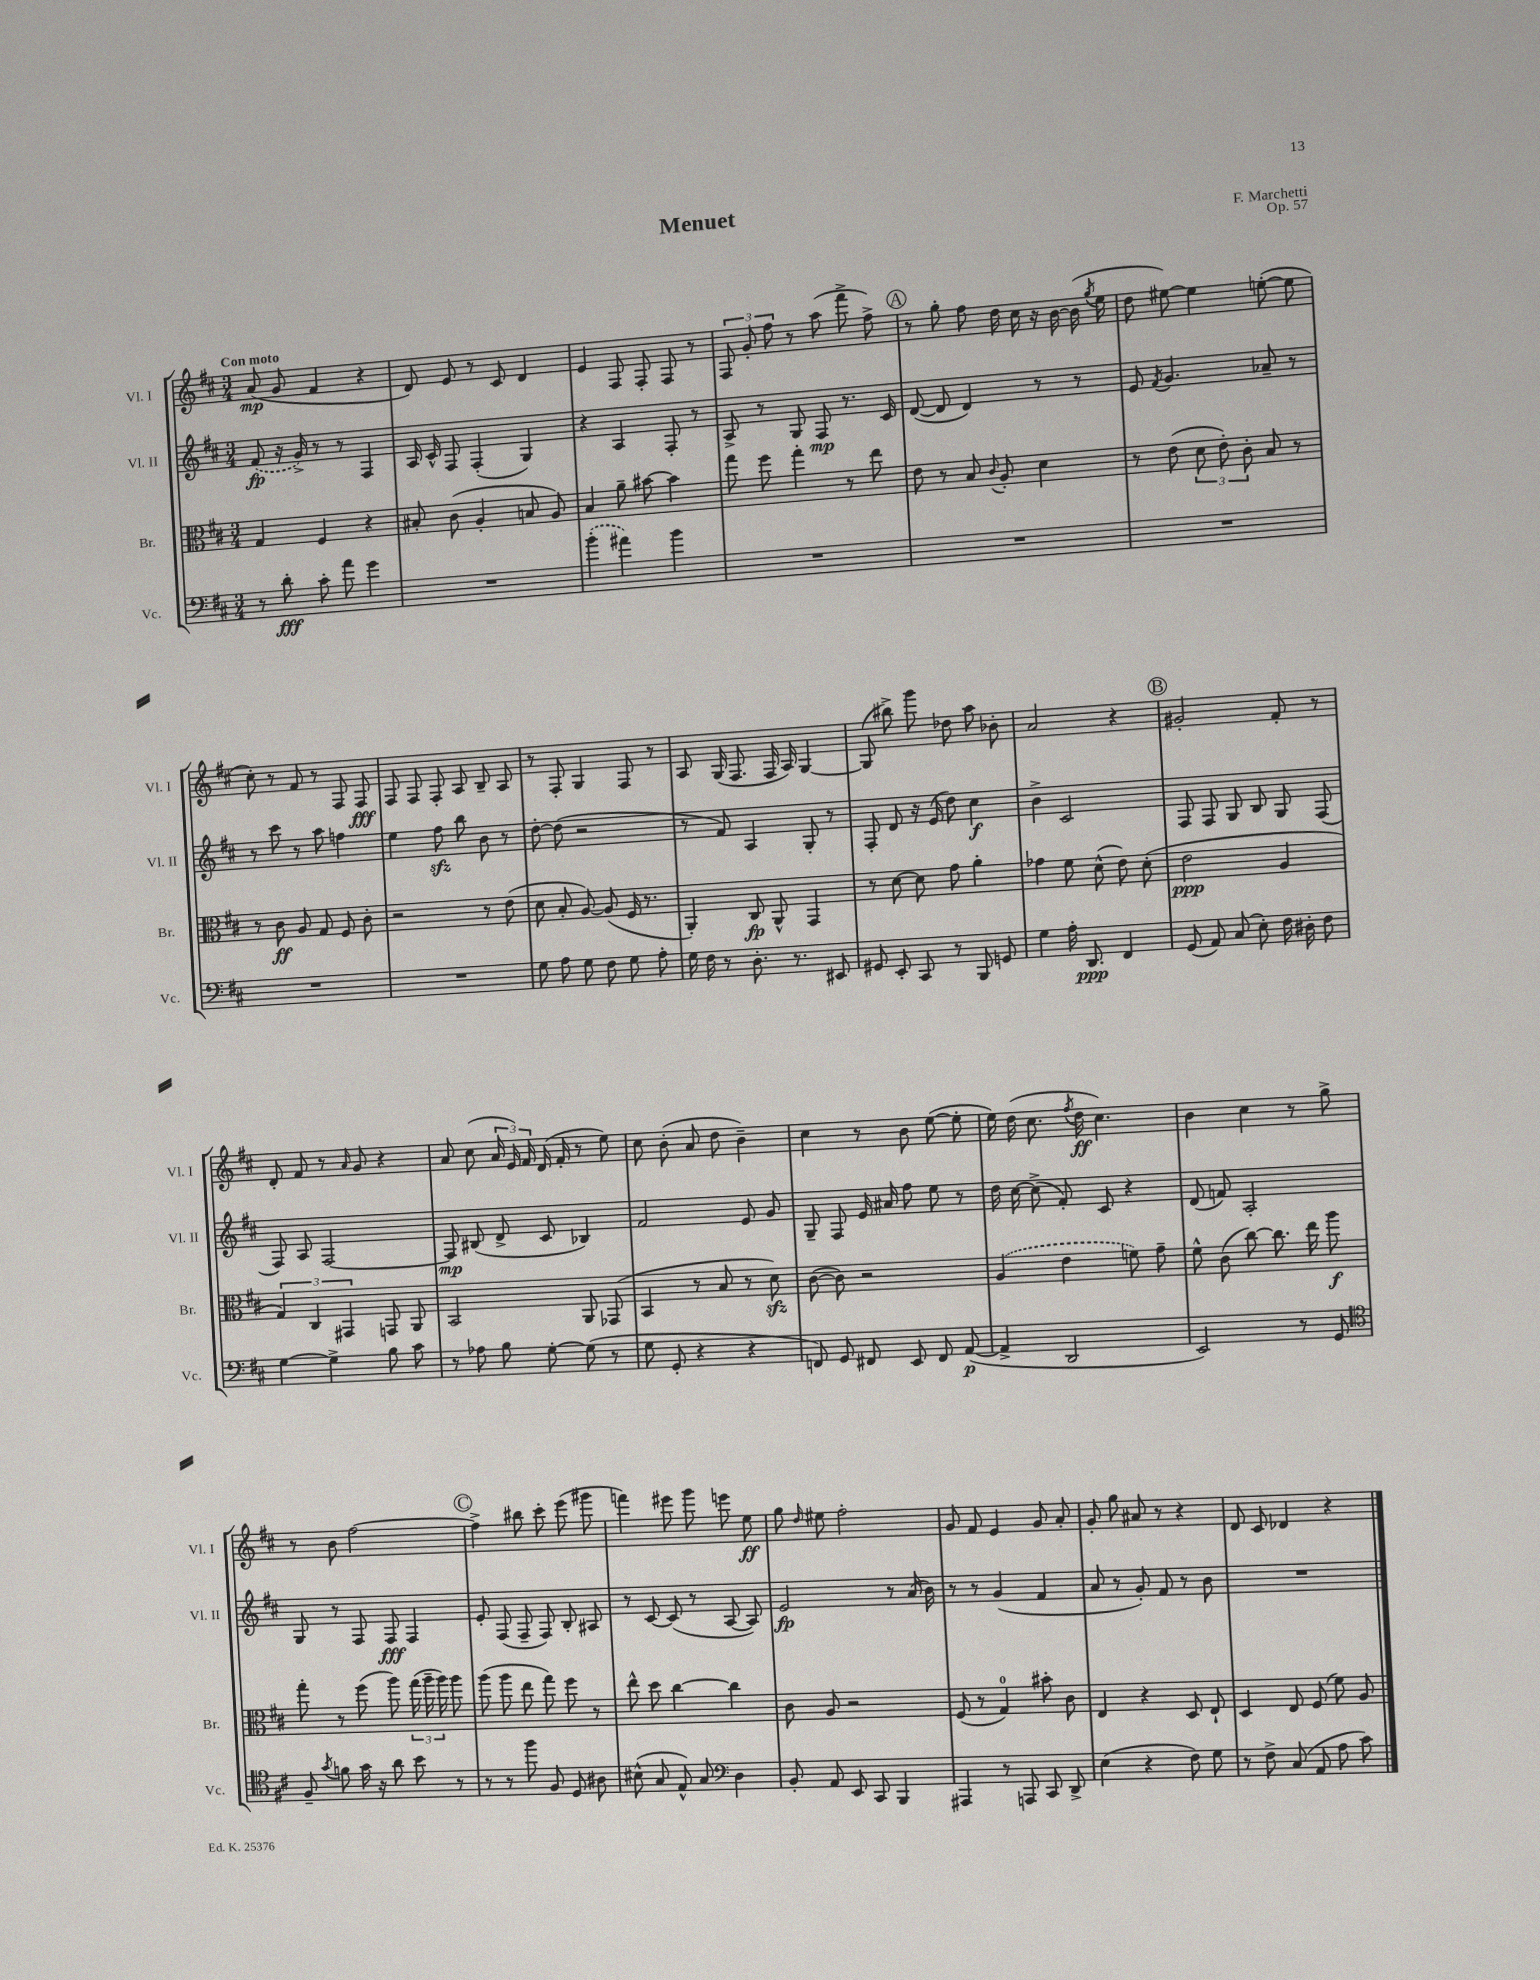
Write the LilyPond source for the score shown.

\header { title = "Menuet" composer = "F. Marchetti" opus = "Op. 57" }
<<
\new StaffGroup <<
\new Staff = "s0" \with { instrumentName = "Vl. I" shortInstrumentName = "Vl. I" } {
    \clef treble \key d \major \numericTimeSignature \time 3/4 \tempo "Con moto"
    \autoBeamOff a'8\mp( g'8 fis'4 r4 |
    d'8) e'8 r8 cis'8 d'4 |
    e'4 fis8 fis8-. fis8 r8 |
    \tuplet 3/2 { fis8 g'8-. fis''8 } r8 a''8( fis'''8-> fis''8->) |
    \mark \markup { \circle "A" } r8 g''8-. fis''8 d''16 cis''16 r16 b'16~ b'16( \acciaccatura { g''8 } e''16 |
    d''8 eis''8~) eis''4 e''8~-.( e''8 |
    cis''8-.) r8 fis'8 r8 fis8 fis8\fff |
    fis8 fis8 fis8-. a8 b8-- a8 |
    r8 fis8-. g4 fis8 r8 |
    a8 g16( fis8. fis16 a16) g4~ |
    g8( bis''8->) g'''8 des''8 a''8 bes'8-. |
    a'2 r4 |
    \mark \markup { \circle "B" } gis'2-. fis'8-. r8 |
    d'8-. fis'8 r8 \grace { a'16 } g'8 r4 |
    a'8 cis''8( \tuplet 3/2 { a'16 e'16) fis'16 } d'16( fis'16-. r8 e''8) |
    cis''8 b'8-.( a'8 d''8 b'4--) |
    cis''4 r8 b'8 e''8~( e''8-. |
    e''16) d''16( cis''8. \acciaccatura { fis''8 } d''16\ff cis''4.) |
    b'4 cis''4 r8 g''8-> |
    r8 b'8 fis''2~ |
    \mark \markup { \circle "C" } fis''4-> bis''8 cis'''8-. e'''8( gis'''8 |
    f'''4) eis'''8 g'''8 e'''8 e''8\ff |
    g''8 \grace { d''16 } eis''8 fis''2-. |
    g'8 fis'8 e'4 g'8 a'8-. |
    g'8-. g''8 ais'8 r8 r4 |
    d'8 cis'8 des'4 r4 \bar "|." |
}
\new Staff = "s1" \with { instrumentName = "Vl. II" shortInstrumentName = "Vl. II" } {
    \clef treble \key d \major \numericTimeSignature \time 3/4
    \autoBeamOff \once \slurDashed fis'8\fp( r16 g'16->) r8 r8 fis4 |
    a16 cis'16-^ fis8 fis4-.( g4) |
    r4 a4 fis8-. r8 |
    a8-> r8 g8 fis8\mp r8. cis'16 |
    \mark \markup { \circle "A" } d'8~( d'8 d'4) r8 r8 |
    e'8 \acciaccatura { fis'8 } g'4. aes'8-- r8 |
    r8 cis'''8 r8 a''8 f''4 |
    e''4 fis''8\sfz b''8 b'8 r8 |
    d''8~-. d''8( r2 |
    r8 fis'8) a4 g8-. r8 |
    fis8-. d'8 r16 e'16( d''8) cis''4\f |
    b'4-> cis'2 |
    \mark \markup { \circle "B" } fis8 fis8 g8 b8 g8 fis8( |
    fis8) a8 fis2~ |
    fis8\mp bis8( d'8-> cis'8 bes4) |
    fis'2 e'8 g'8 |
    g8-- fis8 e'16 ais'16 fis''8 e''8 r8 |
    d''16 cis''16~ cis''8->( fis'8-.) cis'8 r4 |
    d'8( f'8) a2-. |
    g8 r8 fis8 fis8\fff fis4 |
    \mark \markup { \circle "C" } e'8-. fis8( fis8-- fis8) b8-. ais8 |
    r8 cis'8~ cis'8( r8 a8~ a8) |
    e'2\fp r8 a'16( b'16) |
    r8 r8 g'4( fis'4 |
    a'8 r8 g'8-.) fis'8 r8 b'8 |
    R2. \bar "|." |
}
\new Staff = "s2" \with { instrumentName = "Br." shortInstrumentName = "Br." } {
    \clef alto \key d \major \numericTimeSignature \time 3/4
    \autoBeamOff g4 fis4 r4 |
    bis8-. cis'8( a4-. b8 a8) |
    b4 a'8-- bis'8~ bis'4 |
    g''8 fis''8 g''4-. r8 e''8 |
    \mark \markup { \circle "A" } e'8 r8 b8 \appoggiatura { cis'8 } a8-. d'4 |
    r8 e'8( \tuplet 3/2 { d'8 e'8-.) cis'8-. } b8 r8 |
    r8 cis'8\ff a8 g8 fis8 cis'8-. |
    r2 r8 e'8( |
    d'8 b8-. a8~) a8( fis16 r8. |
    a,4-.) cis8\fp a,8-^ g,4 |
    r8 d'8~ d'8 g'8 a'4-. |
    ges'4 fis'8 d'8-^( e'8) d'8-.( |
    \mark \markup { \circle "B" } e'2\ppp a4 |
    \tuplet 3/2 { g4) cis4 gis,4 } g,8 a,8 |
    b,2 a,8 ges,8( |
    b,4 r8 b8 r8 d'8\sfz) |
    cis'8~( cis'8) r2 |
    \once \slurDashed a4( e'4 f'8) g'8-- |
    fis'8-^ cis'8( cis''8~) cis''8. e''16 a''8\f |
    g''8-. r8 fis''8( a''8) \tuplet 3/2 { g''16( a''16-- a''16) } a''8 |
    \mark \markup { \circle "C" } a''8( a''8 e''8 g''8) fis''8 r8 |
    e''8-^ d''8 cis''4~ cis''4 |
    cis'8 a8 r2 |
    fis8( r8 g4-0) bis'8-. cis'8 |
    e4 r4 d8 e8-! |
    d4 e8 fis8( fis'8) a8 \bar "|." |
}
\new Staff = "s3" \with { instrumentName = "Vc." shortInstrumentName = "Vc." } {
    \clef bass \key d \major \numericTimeSignature \time 3/4
    \autoBeamOff r8 d'8-.\fff cis'8-. a'8 g'4 |
    R2. |
    \once \slurDashed b'4-.( ais'4) b'4 |
    R2. |
    \mark \markup { \circle "A" } R2. |
    R2. |
    R2. |
    R2. |
    g8 a8 g8 fis8 g8 a8-. |
    g16 fis16 r8 d8.-. r8. eis,8 |
    gis,8 e,8-. cis,8 r8 b,,8 g,8 |
    g4 a16-. d,8.\ppp fis,4 |
    \mark \markup { \circle "B" } g,8( a,8) cis8( e8-.) fis16 dis16-. fis8 |
    g4~ g4-> b8 cis'8 |
    r8 aes8 b8 g8~-. g8( r8 |
    g8 g,8-. r4 r4 |
    f,8) g,8 fis,8 e,8 fis,8 a,8~\p( |
    a,4-> d,2 |
    e,2) r8 g,8 |
    \clef tenor fis8-- \acciaccatura { g'8 } f'8 g'16 r16 a'8 b'8 r8 |
    \mark \markup { \circle "C" } r8 r8 fis''8 fis8 d8 ais8 |
    bis8-^( g8 e8-^) g8 \clef bass d4 |
    b,8-. a,8 e,8 cis,8 b,,4 |
    ais,,4 r8 a,,8 cis,8 d,8-> |
    e4( r4 fis8) g8 |
    r8 fis8-> cis8( a,8 a8 cis'8) \bar "|." |
}
>>
>>
\layout { \context { \Score \remove "Bar_number_engraver" } }
